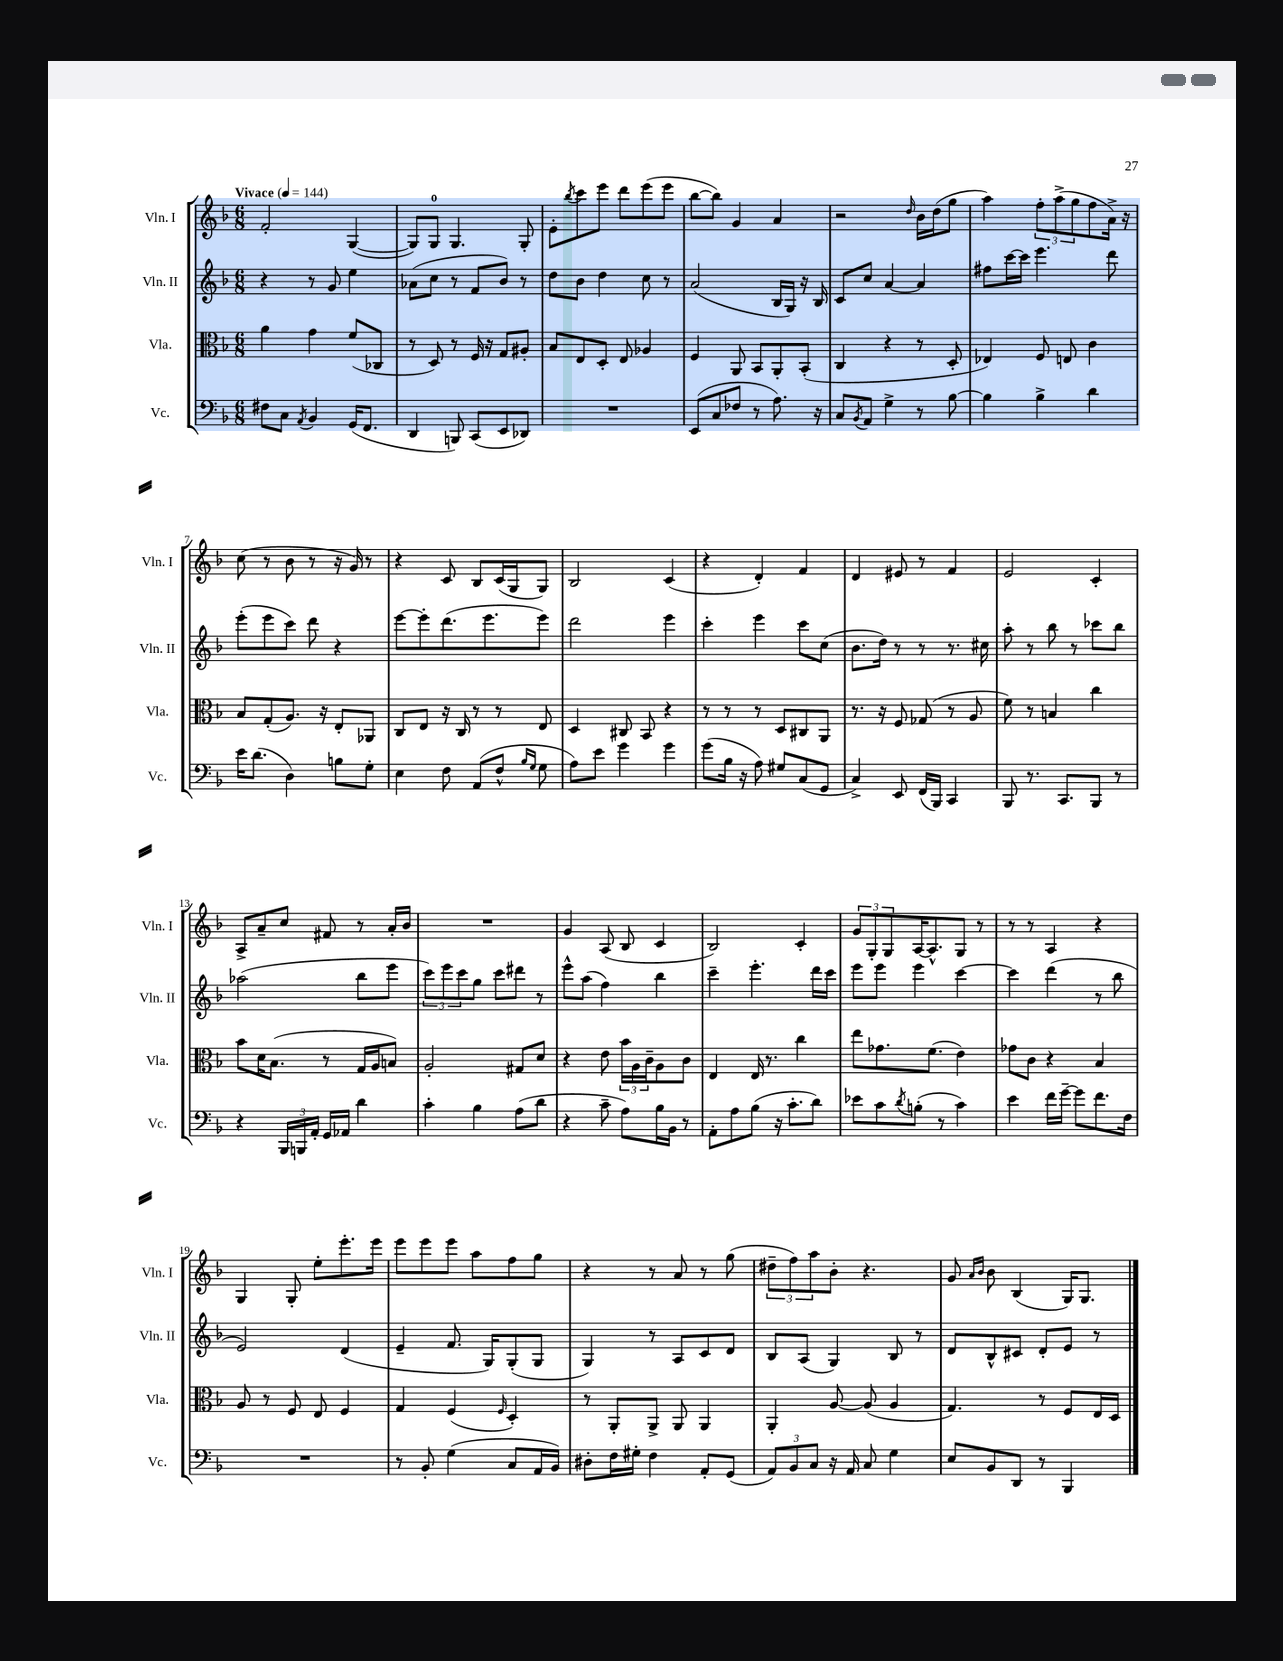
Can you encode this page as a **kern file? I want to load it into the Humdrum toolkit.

**kern	**kern	**kern	**kern
*part4	*part3	*part2	*part1
*staff4	*staff3	*staff2	*staff1
*I"Vc.	*I"Vla.	*I"Vln. II	*I"Vln. I
*I'Vc.	*I'Vla.	*I'Vln. II	*I'Vln. I
*clefF4	*clefC3	*clefG2	*clefG2
*k[b-]	*k[b-]	*k[b-]	*k[b-]
*M6/8	*M6/8	*M6/8	*M6/8
*MM144	*MM144	*MM144	*MM144
=1	=1	=1	=1
!	!	!	!LO:TX:a:B:t=Vivace
8F#X\L	4a\	4r	2f'/
8C\J	.	.	.
8qAA/	.	.	.
4BB-/	4g\	8r	.
.	.	8g/	.
(16GG/KL	(8f/L	4ee\	([4G/
8.FF/J	.	.	.
.	8C-X/J	.	.
=2	=2	=2	=2
4DD/	8r	(8a-X\L	8G/L])
.	8D/)	8cc\J	8G/J
8BBBn/)	8r	8r	4.G/
(8CC/L	16F/	8f/L	.
.	16r	.	.
8EE/	8G/L	8b-/J)	.
8DD-X/J)	8A#X'/J	8r	8G'/
=3	=3	=3	=3
2.r	8B-/L	8dd\L	8e'\L
.	.	.	8qbb-/
.	8E/	8b-\J	8ccc\
.	8D'/J	4dd\	8eee\J
.	8E/	.	8ddd\L
.	4A-X/	8cc\	(8eee\
.	.	8r	8eee\J
=4	=4	=4	=4
(8EE/L	4F/	(2a/	[8bb-\L
8C/	.	.	8bb-\J])
8F-X/J	8AA/	.	4g/
8r	8BB-/L	.	.
8.A\)	8AA'/	16B-/LL	4a/
.	.	16G/JJ)	.
.	(8BB-'/J	16r	.
16r	.	16B-/	.
=5	=5	=5	=5
8C/L	4C/	8c/L	2r
8qBB-/	.	.	.
8AA/J	.	8cc/J	.
4G^\	4r	[4a/	.
.	.	.	16qqdd/
8r	8r	4a/]	16b-\LL
.	.	.	(16dd\J
[8B-\	8D'/	.	8gg\J
=6	=6	=6	=6
4B-\]	4E-X/)	8ff#X\L	4aa\)
.	.	[16ccc\L	.
.	.	16ccc\JJ]	.
4B-^\	8F/	4.eee\	12ff'\L
.	.	.	(12aa^\
.	8En/	.	.
.	.	.	12gg\
4d\	4c\	.	8ff\
.	.	8ddd\	16a^\Jk)
.	.	.	16r
!!LO:LB:g=z
=7	=7	=7	=7
16e\KL	8B-/L	(8eee'\L	(8cc\
(8.d\J	.	.	.
.	(8G'/	8eee\	8r
4D\)	8.A/J)	8ccc\J)	8b-\
.	.	8ddd\	8r
.	16r	.	.
8Bn\L	8E'/L	4r	16r
.	.	.	16g/)
8G'\J	8AA-X/J	.	8r
=8	=8	=8	=8
4E\	8C/L	[8eee\L	4r
.	8E/J	8eee'\]	.
8F\	16r	(8.ddd\	8c/
.	16C/	.	.
(8AA/L	8r	.	8B-/L
.	.	8.eee\	.
8F^^/J	8r	.	(16c/L
.	.	.	16G/J
16qqB-/LL	.	.	.
16qqG/JJ	.	.	.
8G\	8E/	8eee\J)	8G/J)
=9	=9	=9	=9
8A\L)	4D/	2ddd\	2B-/
8e\J	.	.	.
4g\	8C#X/	.	.
.	8BB-/	.	.
4g\	4r	4eee\	(4c/
=10	=10	=10	=10
(8g\L	8r	4ccc'\	4r
16B-\Jk	8r	.	.
16r	.	.	.
8A\)	8r	4eee\	4d'/)
8G#X/L	8D/L	.	.
(8C/	8C#X/	8ccc\L	4f/
8GG/J	8AA/J	(8cc\J	.
=11	=11	=11	=11
4C^/)	8.r	8.b-\L	4d/
.	16r	16dd\Jk)	.
8EE/	8F/	8r	8e#X/
(16FF/LL	(8G-X/	8r	8r
16BBB-/JJ)	.	.	.
4CC/	8r	8.r	4f/
.	8A/	.	.
.	.	16cc#X\	.
=12	=12	=12	=12
8BBB-/	8f\)	8aa'\	2e/
8.r	8r	8r	.
.	4Bn/	8bb-\	.
8.CC/L	.	.	.
.	.	8r	.
8BBB-/J	4cc\	8ccc-X\L	4c'/
8r	.	8bb-\J	.
!!LO:LB:g=z
=13	=13	=13	=13
4r	8b-\L	(2aa-X\	8A^/L
.	16d\K	.	8a~/
.	(8.B-\J	.	.
24BBB-/LL	.	.	8cc/J
24BBBn/	.	.	.
24AA'/JJ	.	.	.
16GG/LL	8r	.	8f#X/
16AA-X/JJ	.	.	.
4d\	16G/LL	8bb-\L	8r
.	16A/J	.	.
.	8Bn/J)	8eee\J	16a'/LL
.	.	.	16b-/JJ
=14	=14	=14	=14
4c'\	2A'/	12ccc\L)	2.r
.	.	12eee\	.
.	.	12ccc\	.
4B-\	.	8gg\J	.
.	.	8ccc\L	.
(8A\L	8G#X/L	8ddd#X\J	.
8d\J	8d/J	8r	.
=15	=15	=15	=15
4r	4r	8eee^^\L	4g/
.	.	(8aa\J	.
8c~\	8e\	4ff\)	(8A/
8A\L)	24b-\LL	.	8B-/
.	24A\	.	.
.	24c~\J	.	.
16B-\L	8A\	4bb-\	4c/
16BB-\JJ	.	.	.
8r	8c\J	.	.
=16	=16	=16	=16
8AA'\L	4E/	4ccc~\	2B-/)
8A\	.	.	.
(8B-\J	16E/	4.eee'\	.
.	8.r	.	.
16r	.	.	.
8.c'\L	.	.	.
.	4cc\	.	4c'/
8d\J)	.	16ddd\LL	.
.	.	16ccc\JJ	.
=17	=17	=17	=17
8e-X\L	8ee\L	8eee\L	12g/L
.	.	.	12G'/
8c\	8.g-X\	8eee\J	.
.	.	.	12G/
8qd/	.	.	.
(8Bn'\J	.	4eee\	[16A/K
.	(8.f\J	.	8.A^^/]
8r	.	.	.
4c\)	4e\)	[4ccc\	8G/J
.	.	.	8r
=18	=18	=18	=18
4e\	8g-X\L	4ccc\]	8r
.	8c\J	.	8r
16f\LL	4r	(4ddd\	4A/
[16g~\JJ	.	.	.
8g\L]	.	.	.
8.f\	4B-/	8r	4r
.	.	8bb-\	.
16F\Jk	.	.	.
!!LO:LB:g=z
=19	=19	=19	=19
2.r	8A/	2e/)	4G/
.	8r	.	.
.	8F/	.	8G'/
.	8E/	.	8ee'\L
.	4F/	(4d/	8.eee'\
.	.	.	16eee\Jk
=20	=20	=20	=20
8r	4G/	4e~/	8eee\L
8BB-'/	.	.	8eee\
(4G\	(4F/	8.f/	8eee\J
.	.	.	8aa\L
.	.	16G/KL)	.
.	16qqF/	.	.
8C/L	4D'/)	(8G'/	8ff\
16AA/L	.	8G/J	8gg\J
16BB-/JJ)	.	.	.
=21	=21	=21	=21
8D#X'\L	8r	4G/)	4r
16F\L	8AA'/L	.	.
16G#X'\JJ	.	.	.
4F\	8AA^/J	8r	8r
.	8AA/	8A/L	8a/
8AA'/L	4AA/	8c/	8r
(8GG/J	.	8d/J	(8gg\
=22	=22	=22	=22
12AA/L)	4AA'/	8B-/L	12dd#X~\L
12BB-/	.	.	12ff\)
.	.	(8A/J	.
12C/J	.	.	12aa\
16r	[8A/	4G/)	8b-'\J
16AA/	.	.	.
8C/	(8A/]	.	4.r
4G\	4A/	8B-/	.
.	.	8r	.
=23	=23	=23	=23
8E/L	4.G/)	8d/L	8g/
.	.	.	16qqa/LL
.	.	.	16qqb-/JJ
8BB-/	.	8B-^^/	8b-\
8DD/J	.	8c#X/J	(4B-/
8r	8r	8d'/L	.
4BBB-/	8F/L	8e/J	16G/KL)
.	.	.	8.G/J
.	16E/L	8r	.
.	16D/JJ	.	.
==	==	==	==
*-	*-	*-	*-
